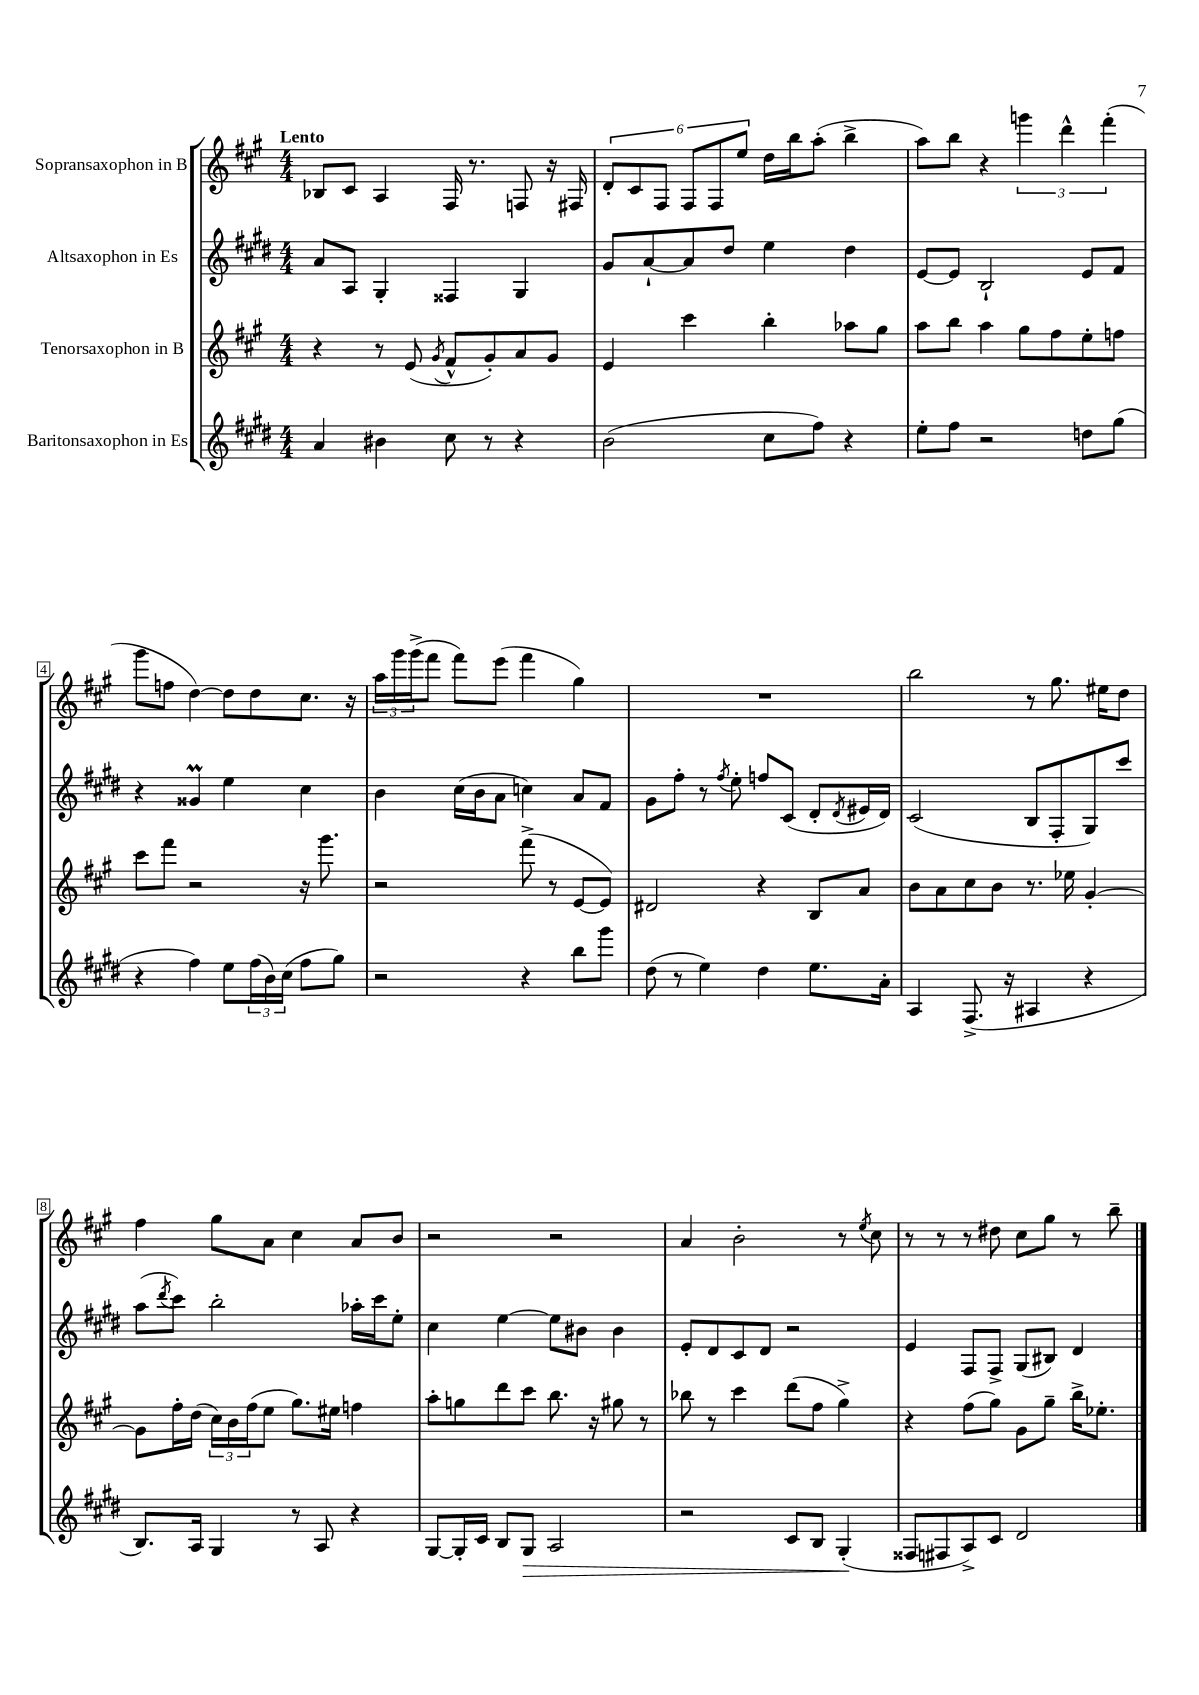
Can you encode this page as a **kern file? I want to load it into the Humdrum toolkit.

**kern	**kern	**kern	**kern
*staff4	*staff3	*staff2	*staff1
*clefG2	*clefG2	*clefG2	*clefG2
*k[f#c#g#d#]	*k[f#c#g#]	*k[f#c#g#d#]	*k[f#c#g#]
*M4/4	*M4/4	*M4/4	*M4/4
4a/	4r	8a/L	8B-/L
.	.	8A/J	8c#/J
4b#\	8r	4G#'/	4A/
.	(8e/	.	.
.	8qg#/	.	.
8cc#\	8f#^^/L	4F##/	16F#/
.	.	.	8.r
8r	8g#'/)	.	.
4r	8a/	4G#/	8F/
.	8g#/J	.	16r
.	.	.	16F#/
=	=	=	=
(2b\	4e/	8g#/L	12d'/L
.	.	.	12c#/
.	.	[8a`/	.
.	.	.	12F#/J
.	4ccc#\	8a/]	12F#/L
.	.	.	12F#/
.	.	8dd#/J	.
.	.	.	12ee/J
8cc#\L	4bb'\	4ee\	16dd\LL
.	.	.	16bb\J
8ff#\J)	.	.	(8aa'\J
4r	8aa-\L	4dd#\	4bb^\
.	8gg#\J	.	.
=	=	=	=
8ee'\L	8aa\L	[8e/L	8aa\L)
8ff#\J	8bb\J	8e/]J	8bb\J
2r	4aa\	2B`/	4r
.	8gg#\L	.	6ggg\
.	8ff#\	.	.
.	.	.	6ddd^^\
8dd\L	8ee'\	8e/L	.
.	.	.	(6fff#'\
(8gg#\J	8ff\J	8f#/J	.
=	=	=	=
4r	8ccc#\L	4r	8ggg#\L
.	8fff#\J	.	8ff\J
4ff#\)	2r	4g##/	[4dd\)
8ee\L	.	4ee\	8dd\]L
(24ff#\L	.	.	8dd\
24b\)	.	.	.
(24cc#\JJ	.	.	.
8ff#\L	16r	4cc#\	8.cc#\J
.	8.ggg#\	.	.
8gg#\J)	.	.	.
.	.	.	16r
=	=	=	=
2r	2r	4b\	24aa\LL
.	.	.	24ggg#\
.	.	.	(24ggg#^\J
.	.	.	8fff#\J
.	.	(16cc#\LL	8fff#\L)
.	.	16b\J	.
.	.	8a\J	(8eee\J
4r	(8fff#^\	4cc\)	4fff#\
.	8r	.	.
8bb\L	[8e/L	8a/L	4gg#\)
8ggg#\J	8e/]J)	8f#/J	.
=	=	=	=
(8dd#\	2d#/	8g#\L	1r
8r	.	8ff#'\J	.
4ee\)	.	8r	.
.	.	8qff#/	.
.	.	8ee'\	.
4dd#\	4r	8ff/L	.
.	.	(8c#/J	.
8.ee\L	8B/L	8d#'/L	.
.	.	8qd#/	.
.	8a/J	16e#/L	.
16a'\Jk	.	16d#/JJ)	.
=	=	=	=
4A/	8b\L	(2c#/	2bb\
.	8a\	.	.
(8.F#^/	8cc#\	.	.
.	8b\J	.	.
16r	.	.	.
4A#/	8.r	8B/L	8r
.	.	8F#'/	8.gg#\
.	16ee-\	.	.
4r	[4g#'/	8G#/)	.
.	.	.	16ee#\LK
.	.	8ccc#/J	8dd\J
=	=	=	=
8.B/L)	8g#\]L	(8aa\L	4ff#\
.	.	8qddd#/	.
.	16ff#'\L	8ccc#\J)	.
16A/Jk	(16dd\JJ	.	.
4G#/	24cc#\LL)	2bb'\	8gg#\L
.	24b\	.	.
.	(24ff#\J	.	.
.	8ee\J	.	8a\J
8r	8.gg#\L)	.	4cc#\
8A/	.	.	.
.	16ee#\Jk	.	.
4r	4ff\	16aa-'\LL	8a/L
.	.	16ccc#\J	.
.	.	8ee'\J	8b/J
=	=	=	=
[8G#/L	8aa'\L	4cc#\	2r
16G#'/]L	8gg\	.	.
16c#/JJ	.	.	.
8B/L	8ddd\	[4ee\	.
8G#/J	8ccc#\J	.	.
2A/	8.bb\	8ee\]L	2r
.	.	8b#\J	.
.	16r	.	.
.	8gg#\	4b#\	.
.	8r	.	.
=	=	=	=
2r	8bb-\	8e'/L	4a/
.	8r	8d#/	.
.	4ccc#\	8c#/	2b'\
.	.	8d#/J	.
8c#/L	(8ddd\L	2r	.
8B/J	8ff#\J	.	.
(4G#'/	4gg#^\)	.	8r
.	.	.	8qee/
.	.	.	8cc#\
=	=	=	=
8F##/L	4r	4e/	8r
8F#/	.	.	8r
8A^/)	(8ff#\L	8F#/L	8r
8c#/J	8gg#\J)	8F#^/J	8dd#\
2d#/	8g#\L	(8G#/L	8cc#\L
.	8gg#~\J	8B#/J)	8gg#\J
.	16bb^\LK	4d#/	8r
.	8.ee-'\J	.	.
.	.	.	8bb~\
==	==	==	==
*-	*-	*-	*-
